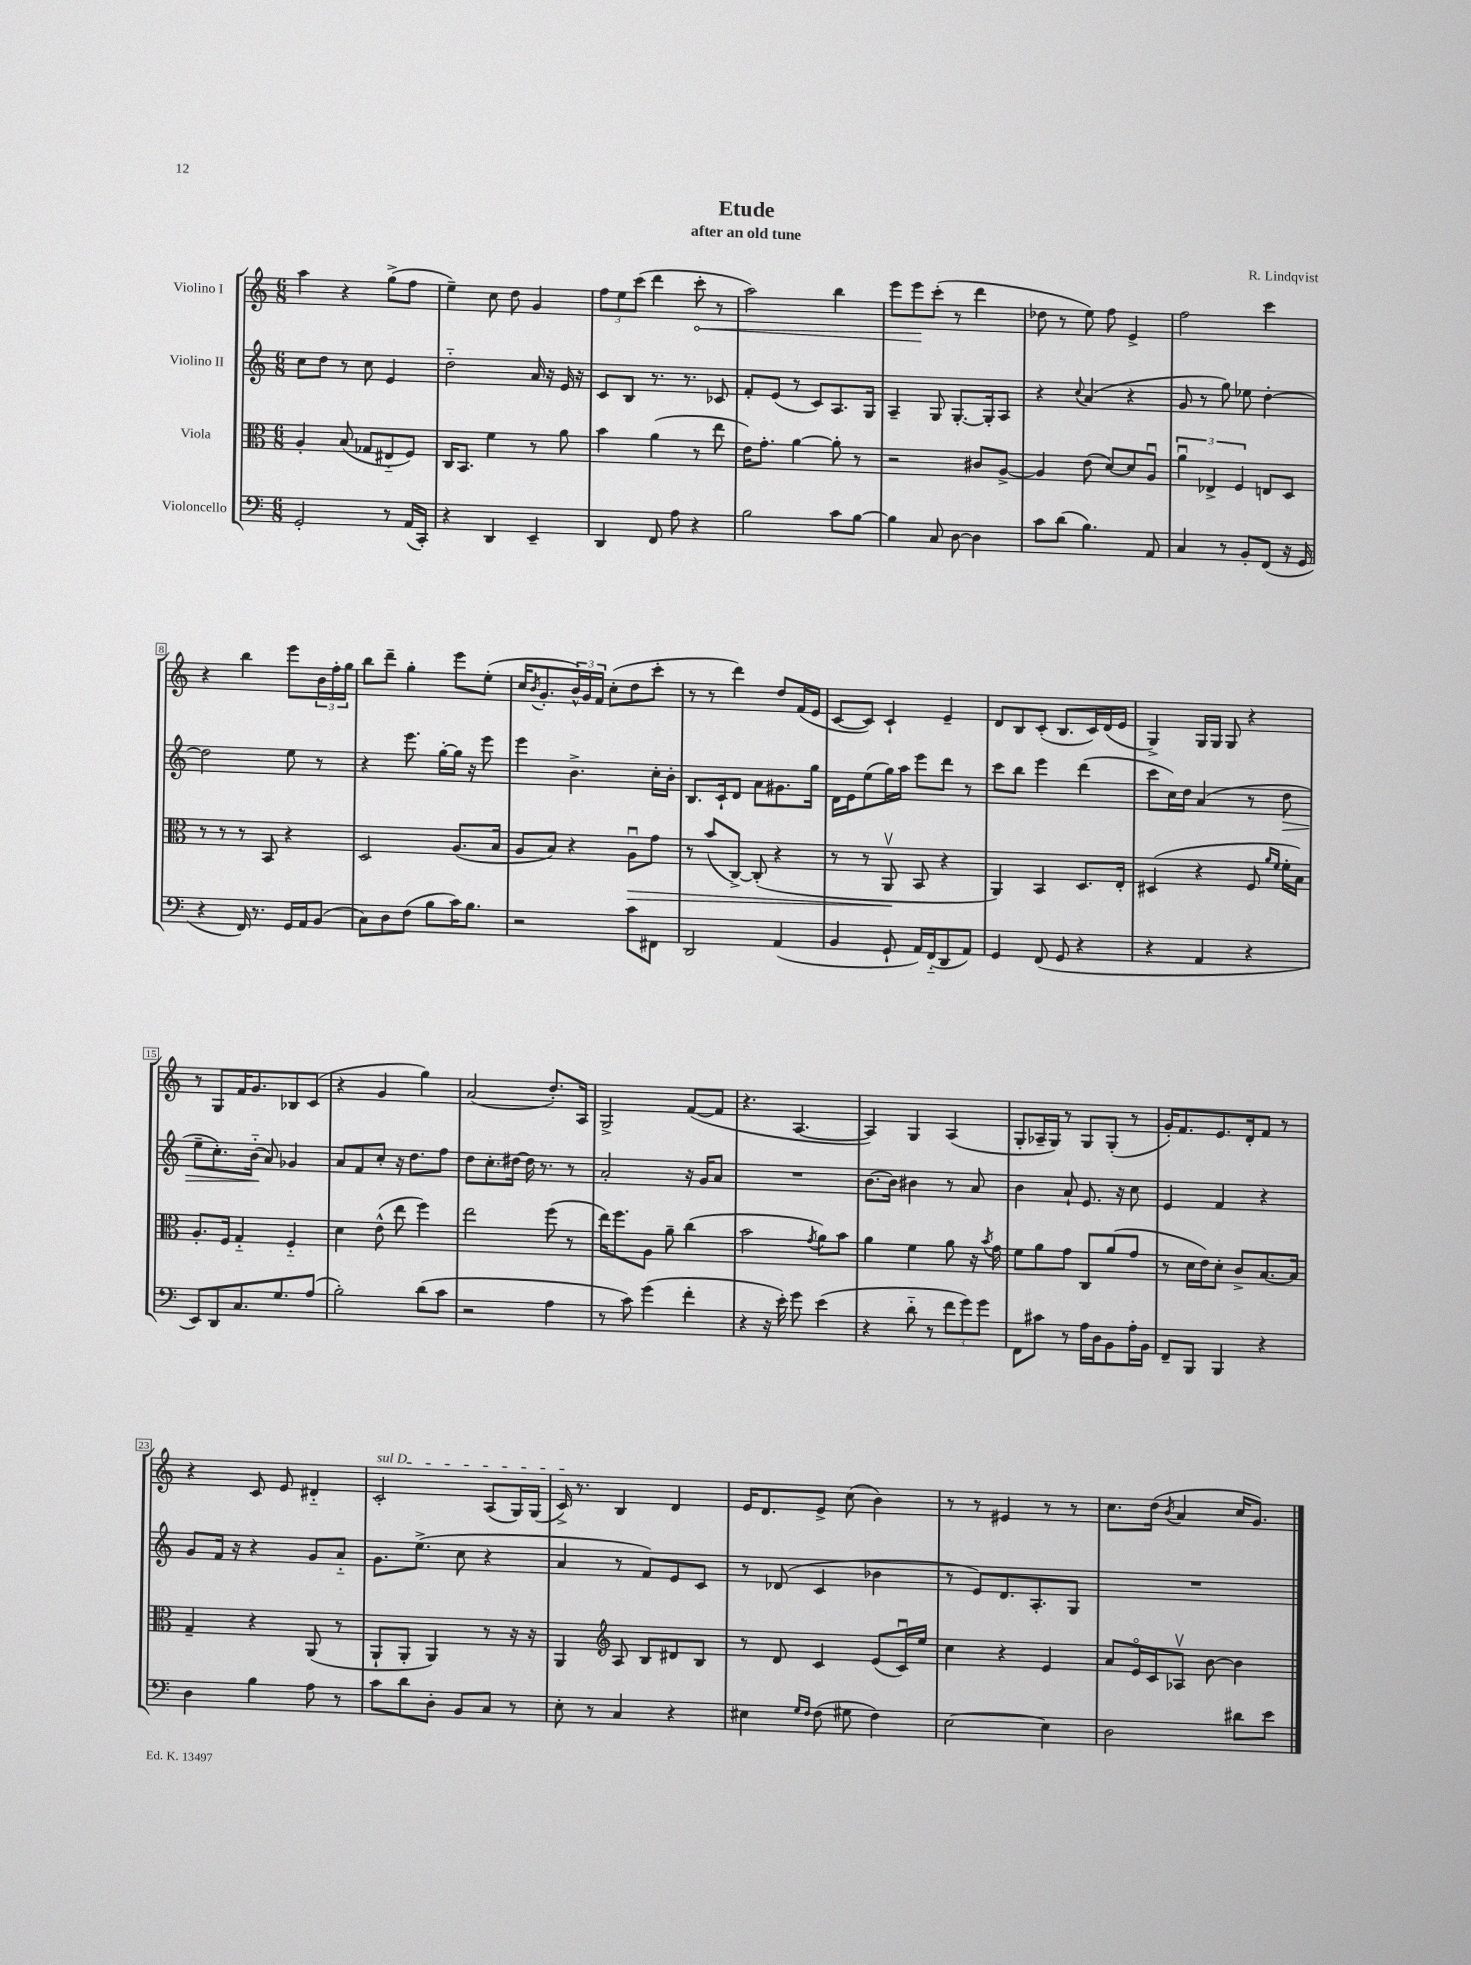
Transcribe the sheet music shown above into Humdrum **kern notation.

**kern	**kern	**kern	**kern
*staff4	*staff3	*staff2	*staff1
*clefF4	*clefC3	*clefG2	*clefG2
*k[]	*k[]	*k[]	*k[]
*M6/8	*M6/8	*M6/8	*M6/8
2GG'	4A'	8cc	4aa
.	.	8dd	.
.	(8B	8r	4r
.	8G-	8cc	.
8r	8E#'~	4e	(8gg^
(16AA	8F)	.	8ff
16CC')	.	.	.
=	=	=	=
4r	16C	2dd'~	4ee~)
.	8.BB	.	.
4DD	4f	.	8cc
.	.	.	8dd
4EE~	8r	16a	4g
.	.	16r	.
.	8a	16e	.
.	.	16r	.
=	=	=	=
4DD	4b	8c	12ff
.	.	.	12ee
.	.	8B	.
.	.	.	(12ccc
8FF	(4a	8.r	4ddd
8A	.	.	.
.	.	8.r	.
4r	8r	.	8ccc'
.	8ee	8c-	8r
=	=	=	=
2B	16e)	8f'	2aa)
.	8.g'	.	.
.	.	(8e	.
.	[4a	8r	.
.	.	8c)	.
8c	8a']	8.A	4bb
[8B	8r	.	.
.	.	16G	.
=	=	=	=
4B]	2r	4A~	8eee
.	.	.	8eee
8C	.	8G	(8ccc'
[8D	.	[8.G'	8r
4D]	8c#	.	4ddd
.	.	16G']	.
.	[8A^	8A	.
=	=	=	=
8c	4A]	4r	8dd-
(8d	.	.	8r
.	.	8qqcc	.
4.B)	(8e	(4a	8ee)
.	[8d)	.	8ff
.	8d]	4r	4e^
8AA	8Au	.	.
=	=	=	=
4C	6au	8g	2ff
.	.	8r	.
.	6E-^	.	.
8r	.	8gg)	.
.	6F	.	.
8BB'	.	8ee-	.
(8FF	8E	[4dd'	4ccc
16r	8D	.	.
16GG	.	.	.
=	=	=	=
4r	8r	2dd]	4r
.	8r	.	.
16FF)	8r	.	4bb
8.r	.	.	.
.	8BB	.	.
16GG	4r	8ee	8eee
16AA	.	.	.
(8BB	.	8r	24b
.	.	.	24ff'
.	.	.	24gg
=	=	=	=
8C)	2D	4r	8bb
8D	.	.	8ddd~
(8F	.	8.eee	4gg'
8B	.	.	.
.	.	[16gg'	.
16c)	(8.A	16gg]	8eee
8.B	.	16r	.
.	.	8eee	(8ee'
.	16B	.	.
=	=	=	=
2r	8A	4eee	16cc
.	.	.	8qb
.	.	.	8.g'
.	8B)	.	.
.	4r	4.b^	24b^^)
.	.	.	24g
.	.	.	24f
.	.	.	(8cc'
8c	8Au	.	8dd
8FF#	8g	16cc'	8ccc'
.	.	16b'	.
=	=	=	=
2DD	8r	8.B	8r
.	(8b	.	8r
.	.	16c`	.
.	[8C^)	8d	4ddd)
.	(8C']	8a	.
(4AA	4r	8.g#	8dd
.	.	.	(16f
.	.	16gg	16e
=	=	=	=
4BB	8r	16d	[8c
.	.	16e	.
.	8r	(8ee	8c])
8GG`	8AAv	16gg)	4c`
.	.	16aa	.
16AA)	8BB	8eee	.
(16FF'~	.	.	.
8DD	4r	8ddd	4e~
8AA)	.	8r	.
=	=	=	=
4GG	4AA)	8ccc	8d
.	.	8bb	8B
(8FF	4BB	4eee	(8c'
8GG	.	.	8.B
4r	8.D	(4ddd	.
.	.	.	16c)
.	.	.	(16d
.	16E'	.	16e
=	=	=	=
4r	(4D#	8ccc	4G^)
.	.	16cc)	.
.	.	16dd	.
4AA	4r	(4a	16G
.	.	.	16G
.	.	.	8G
4r	8F	8r	4r
.	16qqa	.	.
.	16qqf	.	.
.	16f'	8dd	.
.	16B)	.	.
=	=	=	=
8EE)	8.A'	8ee~	8r
8DD	.	8.cc')	8G
.	16F	.	.
8.C	4G'~	.	16f
.	.	(16b'~	8.g
.	.	8a)	.
8.G	.	.	.
.	4F'~	4g-	8B-
(8A	.	.	(8c
=	=	=	=
2B')	4d	8a	4r
.	.	8f	.
.	(8e^^	8cc'	4g
.	8ee	16r	.
.	.	8.dd	.
(8d	4ff)	.	4gg)
8c	.	8ff	.
=	=	=	=
2r	2ee	8dd	(2a
.	.	8.cc'	.
.	.	[16dd#	.
.	.	16dd#]	.
.	.	8.r	.
4A	(8ff	.	8.dd')
.	8r	8r	.
.	.	.	16A
=	=	=	=
8r	16ee)	2a'	2G^
.	8.ff	.	.
8c)	.	.	.
(4g	8A	.	.
.	8a~	.	.
4f'	(4cc	16r	([8f
.	.	16g	.
.	.	8a	8f]
=	=	=	=
4r	2b	2.r	4.r
16r	.	.	.
16e')	.	.	.
8g	.	.	[4.A
.	8qg	.	.
(4e	8a)	.	.
.	8b	.	.
=	=	=	=
4r	4a	[8.b	4A])
.	.	16b]	.
8d'~	4f	4b#	4G
8r	.	.	.
12f	8a	8r	(4A
12g)	.	.	.
.	16r	8a	.
12g	.	.	.
.	8qb	.	.
.	16g	.	.
=	=	=	=
8FF	8f	4b	8G'
8c#	8a	.	16A-~
.	.	.	16G)
8r	8g	8a`	8r
16A	8C	8.e	8G
16D	.	.	.
8BB	(8a	.	(8G'
.	.	16r	.
16A'	8g	8cc	8r
16BB	.	.	.
=	=	=	=
8FF~	8r	4e	16g')
.	.	.	8.f
8BBB	16d	.	.
.	16e)	.	.
4BBB	8d'	4f	8.e
.	8c^	.	.
.	.	.	16d'
4r	[8.B	4r	8f
.	.	.	8r
.	16B]	.	.
=	=	=	=
4D	4G~	8g	4r
.	.	16f	.
.	.	16r	.
4B	4r	4r	8c
.	.	.	8e
8A	(8AA	8g	4d#'~
8r	8r	8a'~	.
=	=	=	=
8c	8AA`	8.g	2c'
8d	8AA'	.	.
.	.	(8.ee^	.
8D'	4AA)	.	.
8BB	.	8cc	.
8C	8r	4r	(8A
8r	16r	.	16G)
.	16r	.	(16G
=	=	=	=
8E'	4AA	4a	16c^)
.	.	.	8.r
8r	.	.	.
*	*clefG2	*	*
4C	8A	8r	4B
.	8B	8f)	.
4r	8d#	8e	4d
.	8B	8c	.
=	=	=	=
4E#	8r	8r	16e
.	.	.	8.d
.	8d	(8d-	.
16qqG	.	.	.
16qqF	.	.	.
(8F	4c	4c	8e^
8G#	.	.	(8cc
4F)	(8e	4b-	4b)
.	16cu)	.	.
.	16ee	.	.
=	=	=	=
[2E	4cc	8r	8r
.	.	8e)	8r
.	4r	8.d	4e#
.	.	8.A'	.
4E]	4e	.	8r
.	.	8G	8r
=	=	=	=
2D	8a	2.r	8.cc
.	16eo	.	.
.	16c	.	(16dd
.	.	.	8qb
.	8A-v	.	4a
.	[8b	.	.
8d#	4b]	.	16cc
.	.	.	8.g)
8e	.	.	.
==	==	==	==
*-	*-	*-	*-
